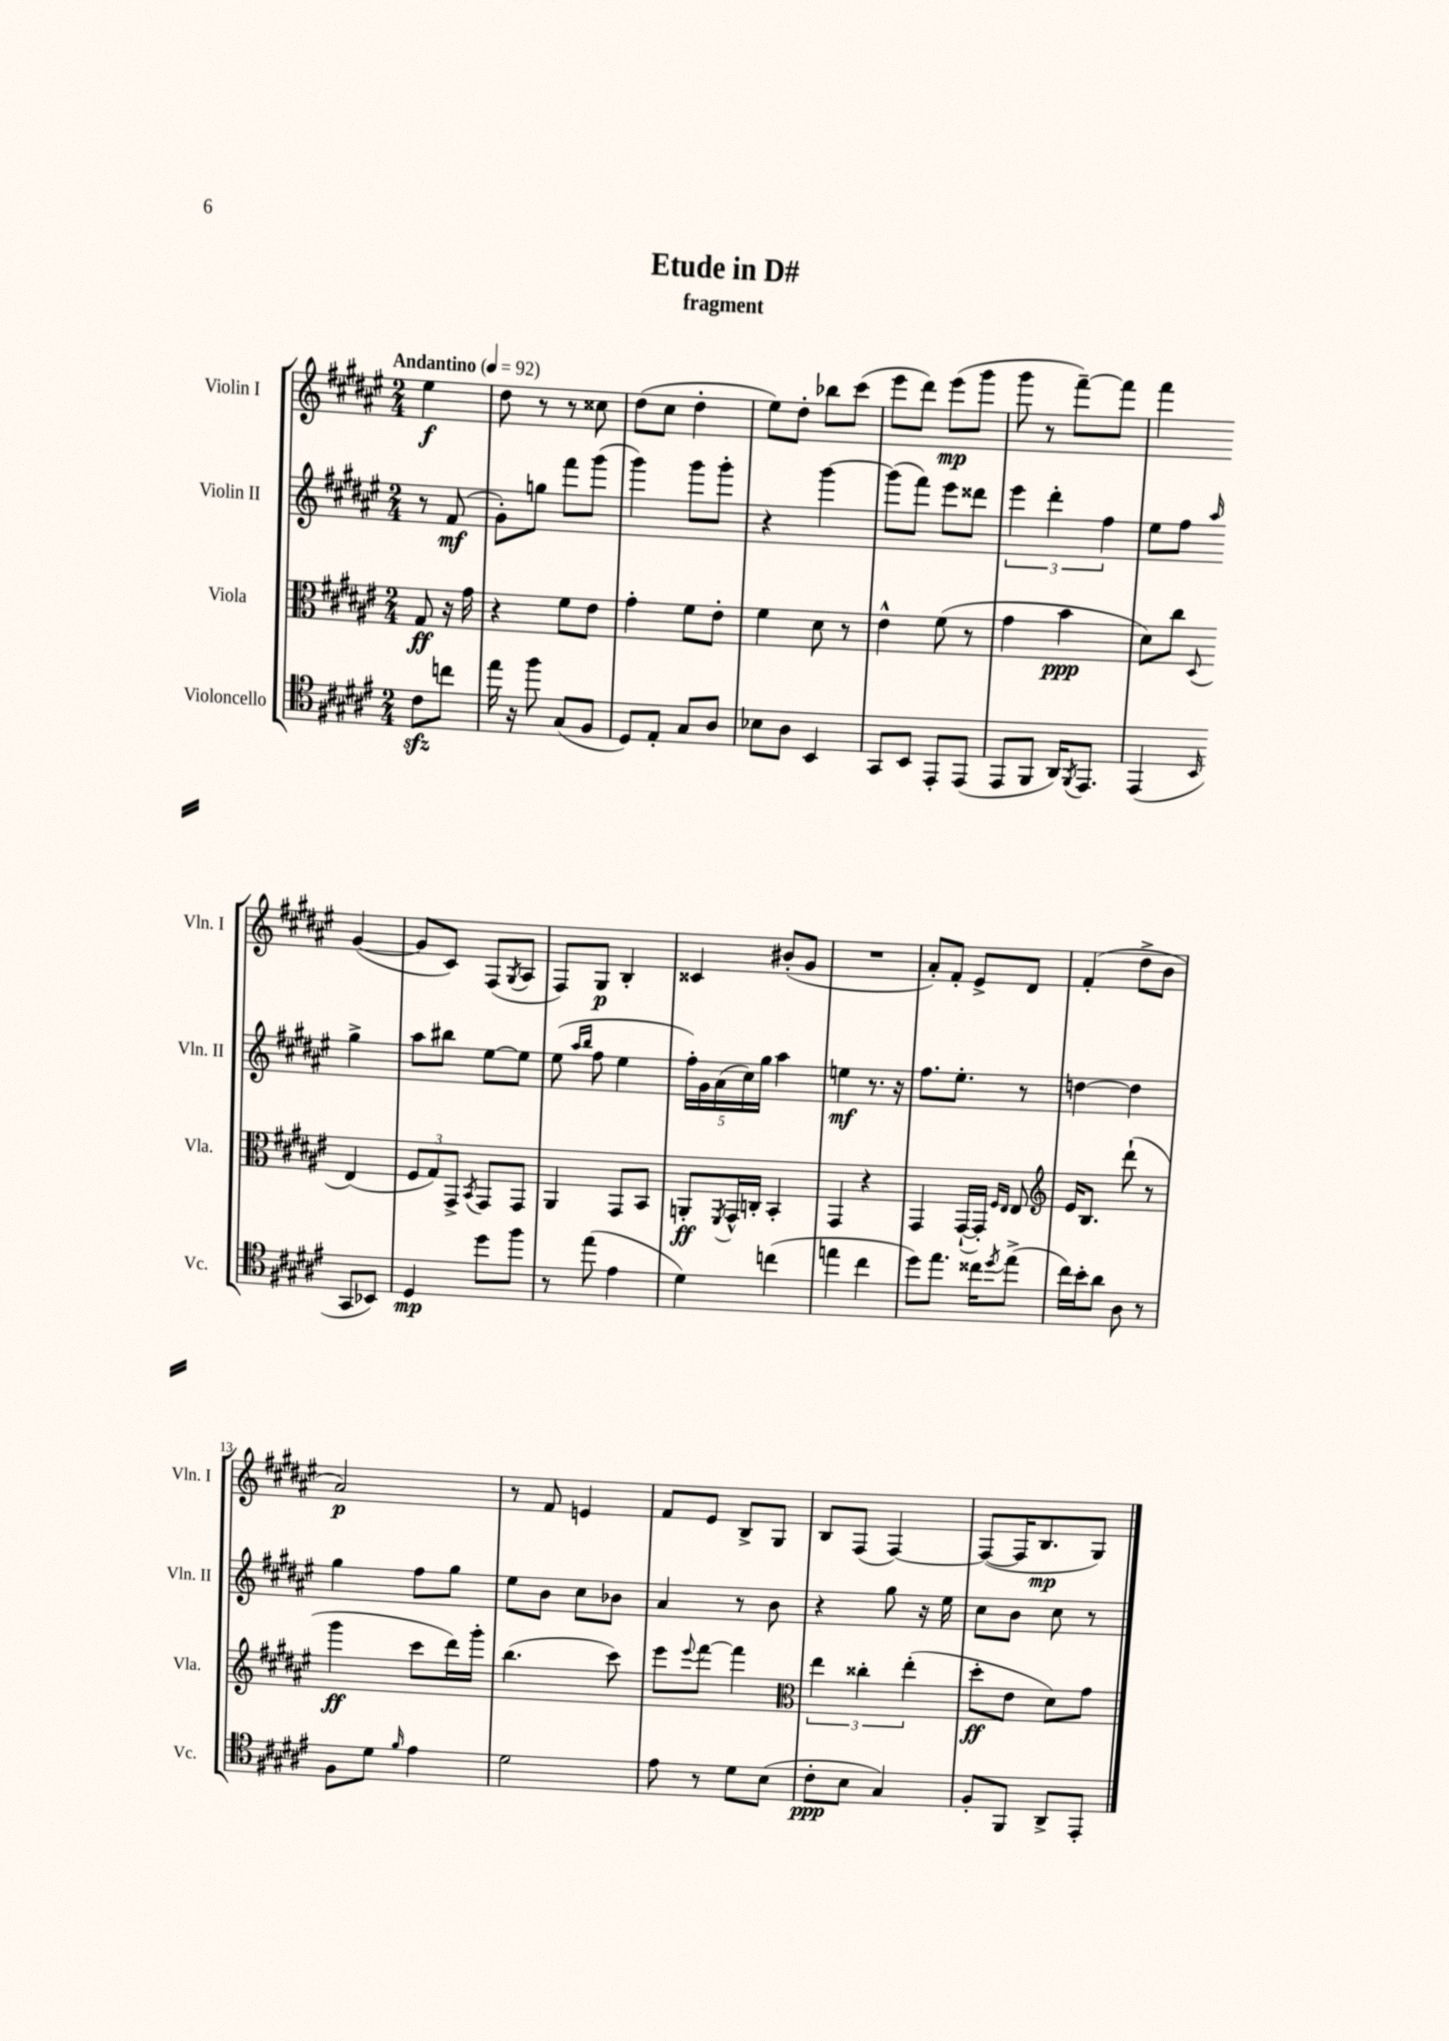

**kern	**kern	**kern	**kern
*staff4	*staff3	*staff2	*staff1
*clefC4	*clefC3	*clefG2	*clefG2
*k[f#c#g#d#a#e#]	*k[f#c#g#d#a#e#]	*k[f#c#g#d#a#e#]	*k[f#c#g#d#a#e#]
*M2/4	*M2/4	*M2/4	*M2/4
*MM92	*MM92	*MM92	*MM92
8c#\L	8G#/	8r	4ee#\
8cc\J	16r	(8f#/	.
.	16g#\	.	.
=	=	=	=
16ee#\	4r	8g#'\L)	8dd#\
16r	.	.	.
8ff#\	.	8gg\J	8r
(8G#/L	8f#\L	8fff#\L	8r
8F#/J	8e#\J	(8ggg#\J	8cc##\
=	=	=	=
8D#/L)	4g#'\	4ggg#\)	(8dd#\L
8E#'/J	.	.	8cc#\J
8G#/L	8f#\L	8ggg#\L	4dd#'\
8A#/J	8e#'\J	8ggg#'\J	.
=	=	=	=
8B-\L	4f#\	4r	8ee#\L)
8A#\J	.	.	8dd#'\J
4BB/	8d#\	[4ggg#\	8bb-\L
.	8r	.	(8ccc#\J
=	=	=	=
8GG#/L	4e#^^\	(8ggg#\]L	8eee#\L
8BB/J	.	8fff#\J)	8ddd#\J)
8EE#'/L	(8f#\	8eee#\L	(8eee#\L
(8EE#/J	8r	8ddd##\J	8ggg#\J
=	=	=	=
8EE#/L	4g#\	6eee#\	8ggg#\
8FF#/J	.	.	8r
.	.	6ddd#'\	.
16AA#/LK)	4b\	.	[8fff#~\L)
8qFF#/	.	.	.
8.EE#/J	.	.	.
.	.	6ff#\	.
.	.	.	8fff#\]J
=	=	=	=
(4EE#/	8d#\L)	8ee#\L	4fff#\
.	8cc#\J	8ff#\J	.
16qqBB/	8qqD#/	16qqaa#/	.
8GG#/L	(4E#/	4gg#^\	([4g#/
8BB-/J)	.	.	.
=	=	=	=
4D#/	12F#/L	8aa#\L	8g#/]L
.	12G#/)	.	.
.	.	8bb#\J	8c#/J)
.	12GG#^/J	.	.
.	8qBB/	.	.
8dd#\L	8GG#/L	[8ee#\L	(8F#/L
.	.	.	8qG#/
8ff#\J	8GG#/J	8ee#\]J	8A#/J
=	=	=	=
8r	4AA#/	(8ee#\	8F#/L)
.	.	16qqaa#/LL	.
.	.	16qqbb/JJ	.
(8ee#\	.	8ff#\	8G#/J
4e#\	8GG#/L	4ee#\	4B'/
.	8BB/J	.	.
=	=	=	=
4d#\)	8AA'/L	20ff#'\LL)	4c##/
.	.	20g#\	.
.	.	(20a#\	.
.	8qFF#/	.	.
.	16GG#^^/L	.	.
.	.	20cc#\)	.
.	16C'/JJ	.	.
.	.	20gg#\JJ	.
(4cc\	4BB'/	4aa#\	(8b#'/L
.	.	.	8g#/J
=	=	=	=
4ee\	4GG#/	4ee\	2r
4cc#\	4r	8.r	.
.	.	16r	.
=	=	=	=
8dd#\L)	4GG#/	8.ff#\L	8a#'/L)
8.ee#\J	.	.	8f#'/J
.	.	8.ee#'\J	.
.	([16GG#`/LL	.	8e#^/L
16cc##\LK	16GG#'/]JJ)	.	.
.	16qqF#/LL	.	.
8qdd#/	16qqE#/JJ	.	.
(8ee#^\J	8E#/	8r	8d#/J
=	=	=	=
*	*clefG2	*	*
16cc#\LL)	16e#/LK	[4dd\	(4f#'/
16b'\J	8.B/J	.	.
8a#\J	.	.	.
8A#\	(8ddd#`\	4dd\]	8dd#^\L
8r	8r	.	8b\J
=	=	=	=
8F#\L	4ggg#\	4gg#\	2a#/)
8d#\J	.	.	.
16qqf#/	.	.	.
4e#\	8ccc#\L	8ff#\L	.
.	16ddd#\L)	8gg#\J	.
.	16ggg#'\JJ	.	.
=	=	=	=
2d#\	(4.bb\	8ee#\L	8r
.	.	8b\J	8f#/
.	.	8cc#\L	4e/
.	8ccc#\)	8b-\J	.
=	=	=	=
8e#\	8eee#\L	4a#/	8f#/L
.	8qqeee#/	.	.
8r	[8fff#\J	.	8e#/J
8d#\L	4fff#\]	8r	8B^/L
(8B\J	.	8b\	8G#/J
=	=	=	=
*	*clefC3	*	*
8c#'\L	6ee#\	4r	8B/L
8B\J	.	.	(8F#/J
.	6cc##'\	.	.
4G#/)	.	8gg#\	[4F#/)
.	(6ee#'\	.	.
.	.	16r	.
.	.	16ee#\	.
=	=	=	=
8F#'/L	8dd#'\L	8cc#\L	(8F#/_L
8FF#/J	8e#\J	8b\J	16F#/]K
.	.	.	8.B/
8AA#^/L	8d#\L)	8cc#\	.
8EE#'/J	8g#\J	8r	8G#/J)
==	==	==	==
*-	*-	*-	*-
